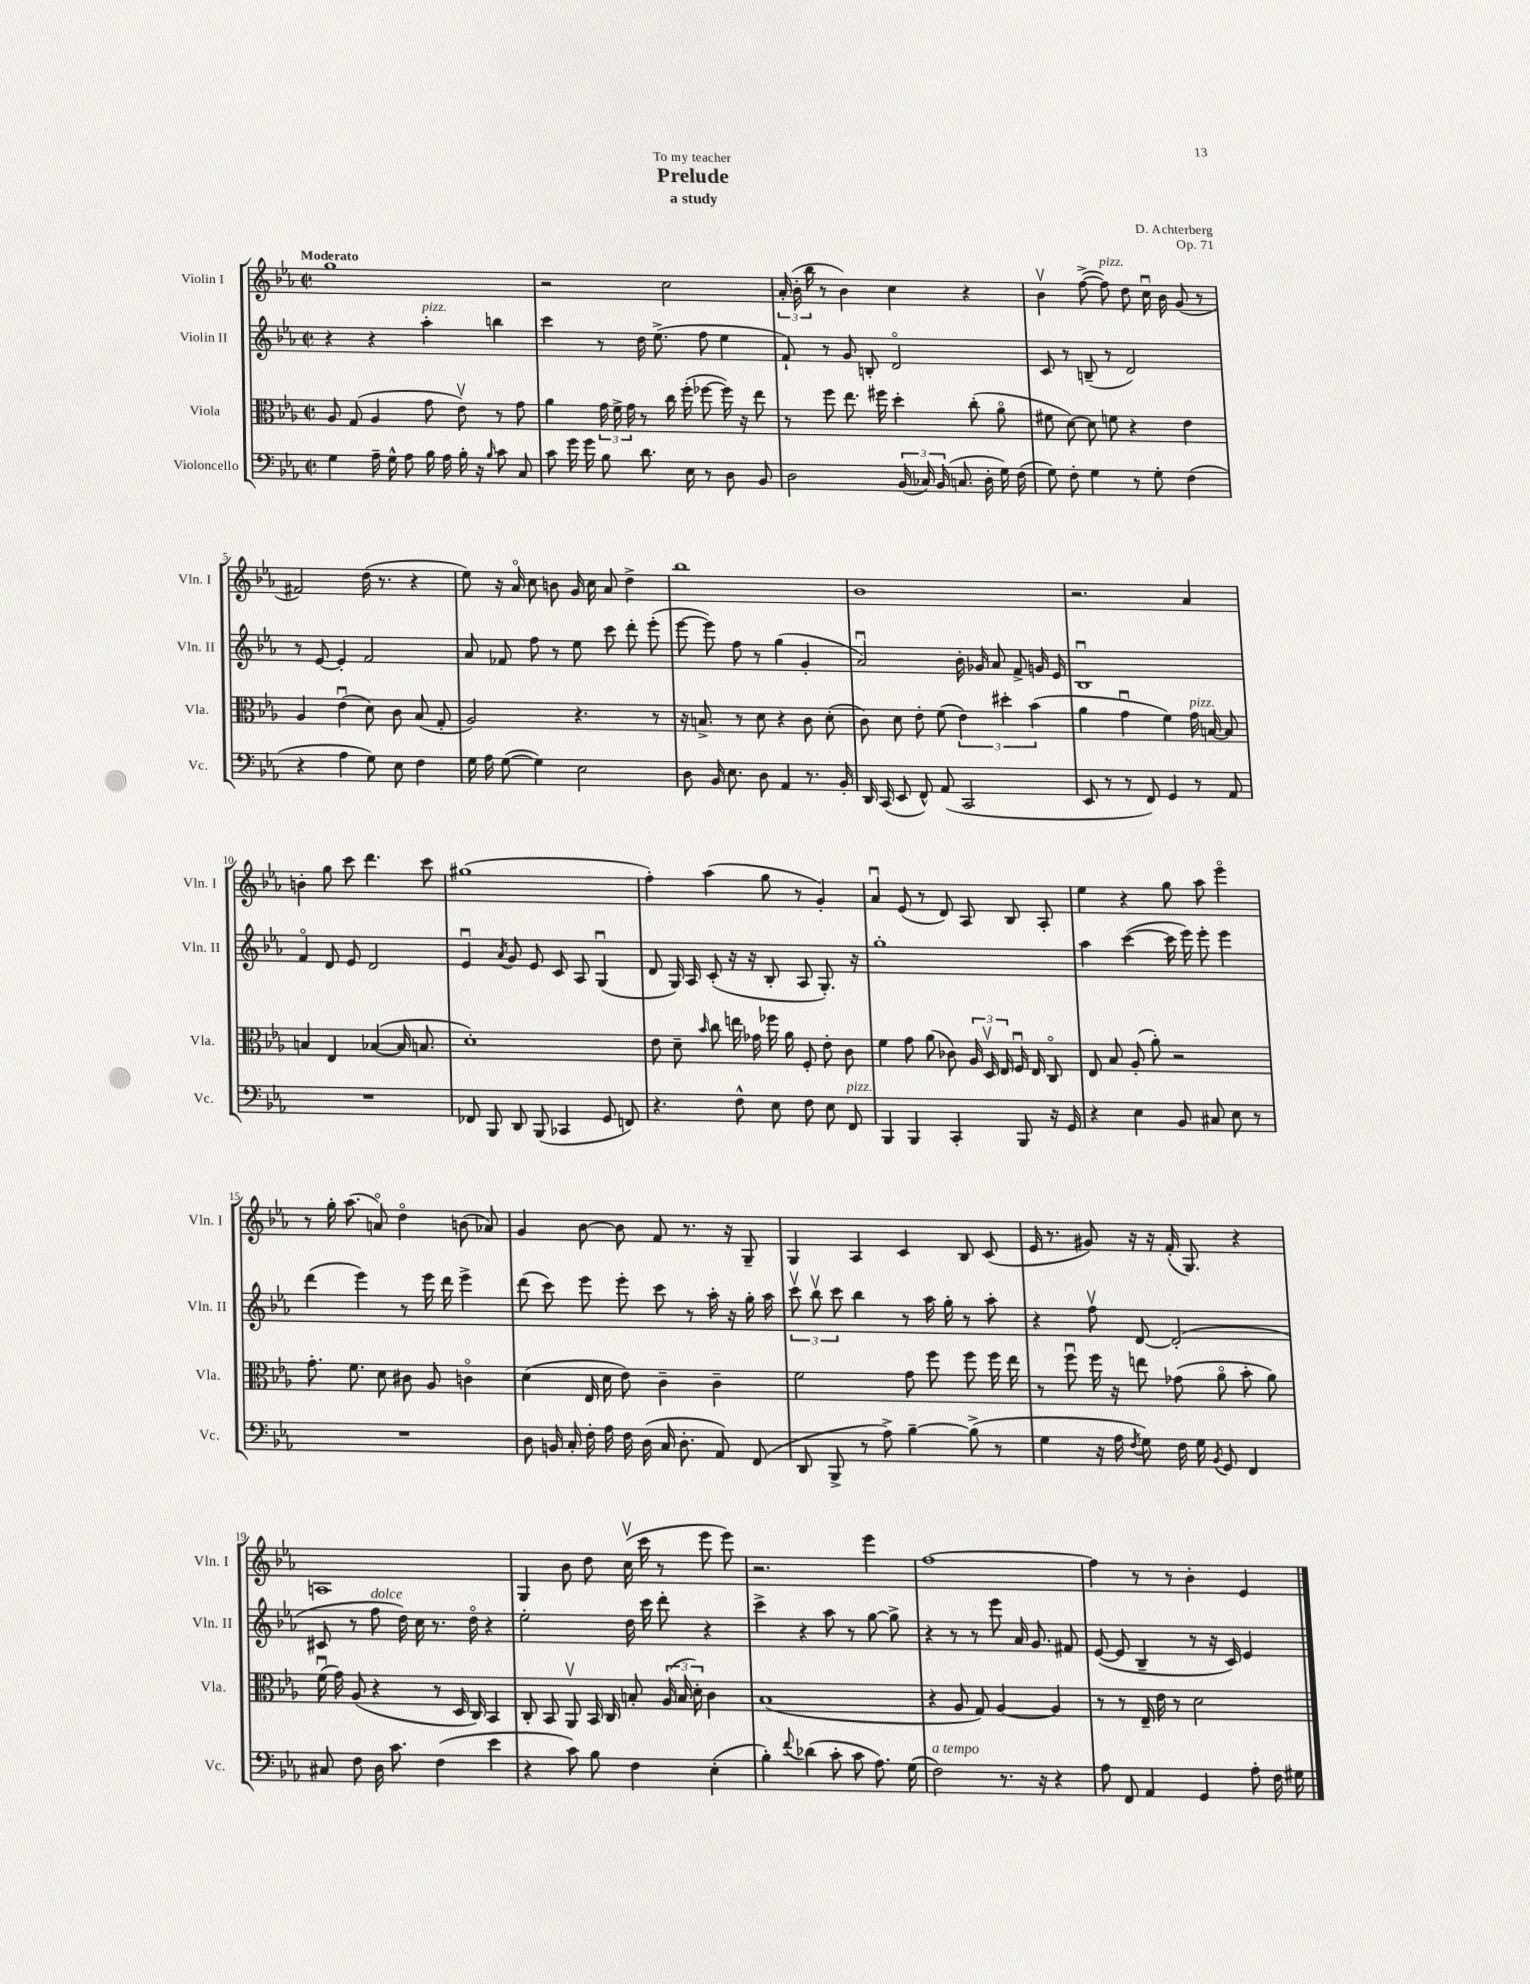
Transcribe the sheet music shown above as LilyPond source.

\header { title = "Prelude" composer = "D. Achterberg" subtitle = "a study" dedication = "To my teacher" opus = "Op. 71" }
<<
\new StaffGroup <<
\new Staff = "s0" \with { instrumentName = "Violin I" shortInstrumentName = "Vln. I" } {
    \clef treble \key ees \major \defaultTimeSignature \time 2/2 \tempo "Moderato"
    \autoBeamOff g''1 |
    r2 c''2 |
    \tuplet 3/2 { aes'16-.( bes'16-. bes''16 } r8 bes'4) c''4 r4 |
    bes'4\upbow f''8~->( f''8^\markup { \italic "pizz." }) d''8 c''16\downbow bes'16 g'8( r8 |
    fis'2) d''16( r8. r4 |
    ees''8) r16 aes'16\flageolet c''8 b'8 g'16 c''16 aes'8 d''4-> |
    bes''1 |
    bes'1 |
    r2. aes'4 |
    b'4-. g''8 c'''8 d'''4. c'''8 |
    gis''1( |
    f''4-.) aes''4( g''8 r8 g'4-.) |
    aes'4\downbow ees'8( r8 d'8) aes8 bes8 aes8-. |
    ees''4 r4 g''8 aes''8 ees'''4\flageolet |
    r8 g''16-. aes''8.( a'8\flageolet) d''4\flageolet b'8( aes'8) |
    g'4 bes'8~ bes'8 f'8 r8. r16 g8-- |
    g4 aes4 c'4 bes8 c'8( |
    ees'16 r8. gis'8) r16 r16 f'16-.( g8.) r4 |
    a1 |
    g4 bes'8 d''8 c''16\upbow( c'''16 r8 ees'''8 ees'''8) |
    r2. ees'''4 |
    f''1~ |
    f''4 r8 r8 bes'4-. ees'4 \bar "|." |
}
\new Staff = "s1" \with { instrumentName = "Violin II" shortInstrumentName = "Vln. II" } {
    \clef treble \key ees \major \defaultTimeSignature \time 2/2
    \autoBeamOff r4 r4 aes''4-.^\markup { \italic "pizz." } b''4 |
    c'''4 r8 d''16 ees''8.->( f''8 ees''4 |
    f'8-!) r8 g'8 b8-. d'2\flageolet |
    c'8 r8 b8--( r8 d'2) |
    r8 ees'8~ ees'4-. f'2 |
    aes'8 fes'8 f''8 r8 ees''8 c'''8 d'''8-. ees'''8-.( |
    ees'''8~ ees'''8) f''8 r8 g''4( g'4-. |
    aes'2\downbow) bes'16-. ges'16 aes'8 f'8-> g'16 ees'16 |
    bes1\downbow |
    f'4\flageolet d'8 ees'8 d'2 |
    ees'4\downbow \acciaccatura { aes'8 } g'8 ees'8 c'8 aes8 g4\downbow( |
    d'8 g16) aes16 c'8-.( r16 r16 bes8-. aes8 g8.-.) r16 |
    g''1-. |
    aes''4 c'''4~( c'''16 ees'''16) ees'''8-. ees'''4 |
    d'''4( ees'''4) r8 ees'''16 d'''16 ees'''4-> |
    d'''8( c'''8) ees'''8 ees'''8-. c'''8 r8 aes''16-. r16 g''16-. aes''16 |
    \tuplet 3/2 { c'''8\upbow bes''8\upbow c'''8 } bes''4 r8 aes''16 g''16-. r8 aes''8-. |
    r4 f''8\upbow d'8~ d'2-.( |
    cis'8 r8 f''8^\markup { \italic "dolce" } d''16) c''16 r8. d''16\flageolet r4 |
    ees''2-. d''16 c'''16 d'''8-. r4 |
    c'''4-> r4 aes''8 r8 g''8~ g''8-> |
    r4 r8 r8 ees'''8 aes'16 g'8. fis'8 |
    ees'8~( ees'8 bes4-- r8 r16 c'16) ees'4 \bar "|." |
}
\new Staff = "s2" \with { instrumentName = "Viola" shortInstrumentName = "Vla." } {
    \clef alto \key ees \major \defaultTimeSignature \time 2/2
    \autoBeamOff aes8 g8( aes4 g'8 ees'8\upbow) r8 g'8 |
    aes'4 \tuplet 3/2 { g'16 f'16-> g'16 } r8 c''16 f''16-.( fes''8~ fes''16) r16 ees''8 |
    r8 f''8 ees''8. fis''16 d''4-. c''8-.( aes'8\flageolet |
    fis'8 d'8~) d'8 f'8 r4 ees'4 |
    aes4 ees'4\downbow( d'8) c'8 bes8( g8-. |
    aes2) r4. r8 |
    r16 b8.-> r8 d'8 r4 c'8 d'8-.( |
    c'8) d'8 ees'8-. f'8( \tuplet 3/2 { ees'4) dis''4-. bes'4( } |
    aes'4 g'4\downbow f'4) g'16^\markup { \italic "pizz." } b16~ b8 |
    b4 ees4 bes4~( bes16 b8. |
    d'1-.) |
    ees'8 d'8-- \grace { bes'16 } c''8 e''16 ges'16 fes''16 aes'16 f8-. ees'8-. c'8 |
    f'4 g'8 aes'8( ces'8) \tuplet 3/2 { aes16 d16\upbow ees16 } f16\downbow ees16 c8\flageolet |
    ees8 bes8 aes8-.( aes'8-.) r2 |
    g'8.-. f'8. d'8 cis'8 aes8 c'4\flageolet |
    d'4( ees16 d'16 ees'8) c'4-- c'4-- |
    f'2 g'8 f''8 f''8 f''16 ees''16 |
    r8 f''8\downbow f''16 r16 e''8 ges'8( aes'8\flageolet bes'8-. aes'8) |
    f'16\downbow( g'16) aes8( r4 r8 d16 c16) bes,4 |
    c8-. bes,8 aes,8\upbow bes,16 c16 b8-. \tuplet 3/2 { aes16( b16 d'16-.) } c'4 |
    bes1( |
    r4 aes8 g8) aes4~ aes4 |
    r8 r8 ees16-- ees'16 r8 d'2 \bar "|." |
}
\new Staff = "s3" \with { instrumentName = "Violoncello" shortInstrumentName = "Vc." } {
    \clef bass \key ees \major \defaultTimeSignature \time 2/2
    \autoBeamOff g4 aes16-- g16-^ aes8 bes16 aes16 bes16-. r16 \grace { bes16 } c'8 c8 |
    c'8 g'16 g'16 bes8 d'8. ees16 r8 d8 bes,8 |
    d2 \tuplet 3/2 { bes,16( ces16) bes,16( } c8. d16-. g16) f16( |
    g8) f8-. g4 r8 g8-. f4( |
    r4 aes4 g8) ees8 f4 |
    g16 aes16 g8~( g4) ees2 |
    d8 bes,16 ees8. d8 aes,4 r8. bes,16-. |
    d,16 c,16( ees,8 f,8-^) aes,8( c,2 |
    ees,8 r8 r8 f,8) g,4 r8 aes,8 |
    R1 |
    fes,8 bes,,8 d,8 bes,,8( ces,4 g,8 f,8) |
    r4. f8-^ ees8 f8 ees8 f,8^\markup { \italic "pizz." } |
    bes,,4 bes,,4 c,4-. bes,,8 r16 g,16 |
    r4 ees4 bes,8 cis8 ees8 r8 |
    R1 |
    d8 b,16 c16-. f16-. aes16 f16 d16( c16 d8.-. aes,8) f,8( |
    d,8 bes,,8-> r8 aes8->) bes4~-- bes8->( r8 |
    g4 r16 aes16 \acciaccatura { f8 } g8) f16 g16 \acciaccatura { bes,8 } g,8 f,4 |
    cis8 f8 d16 c'8. f4( ees'4 |
    r4 c'8) bes8 f4 ees4-.( |
    bes4-.) \appoggiatura { f'8 } des'4( c'8-. c'8 aes8.) g16( |
    f2^\markup { \italic "a tempo" }) r8. r16 r4 |
    aes8 f,8 aes,4 g,4 aes8-. f16 gis16 \bar "|." |
}
>>
>>
